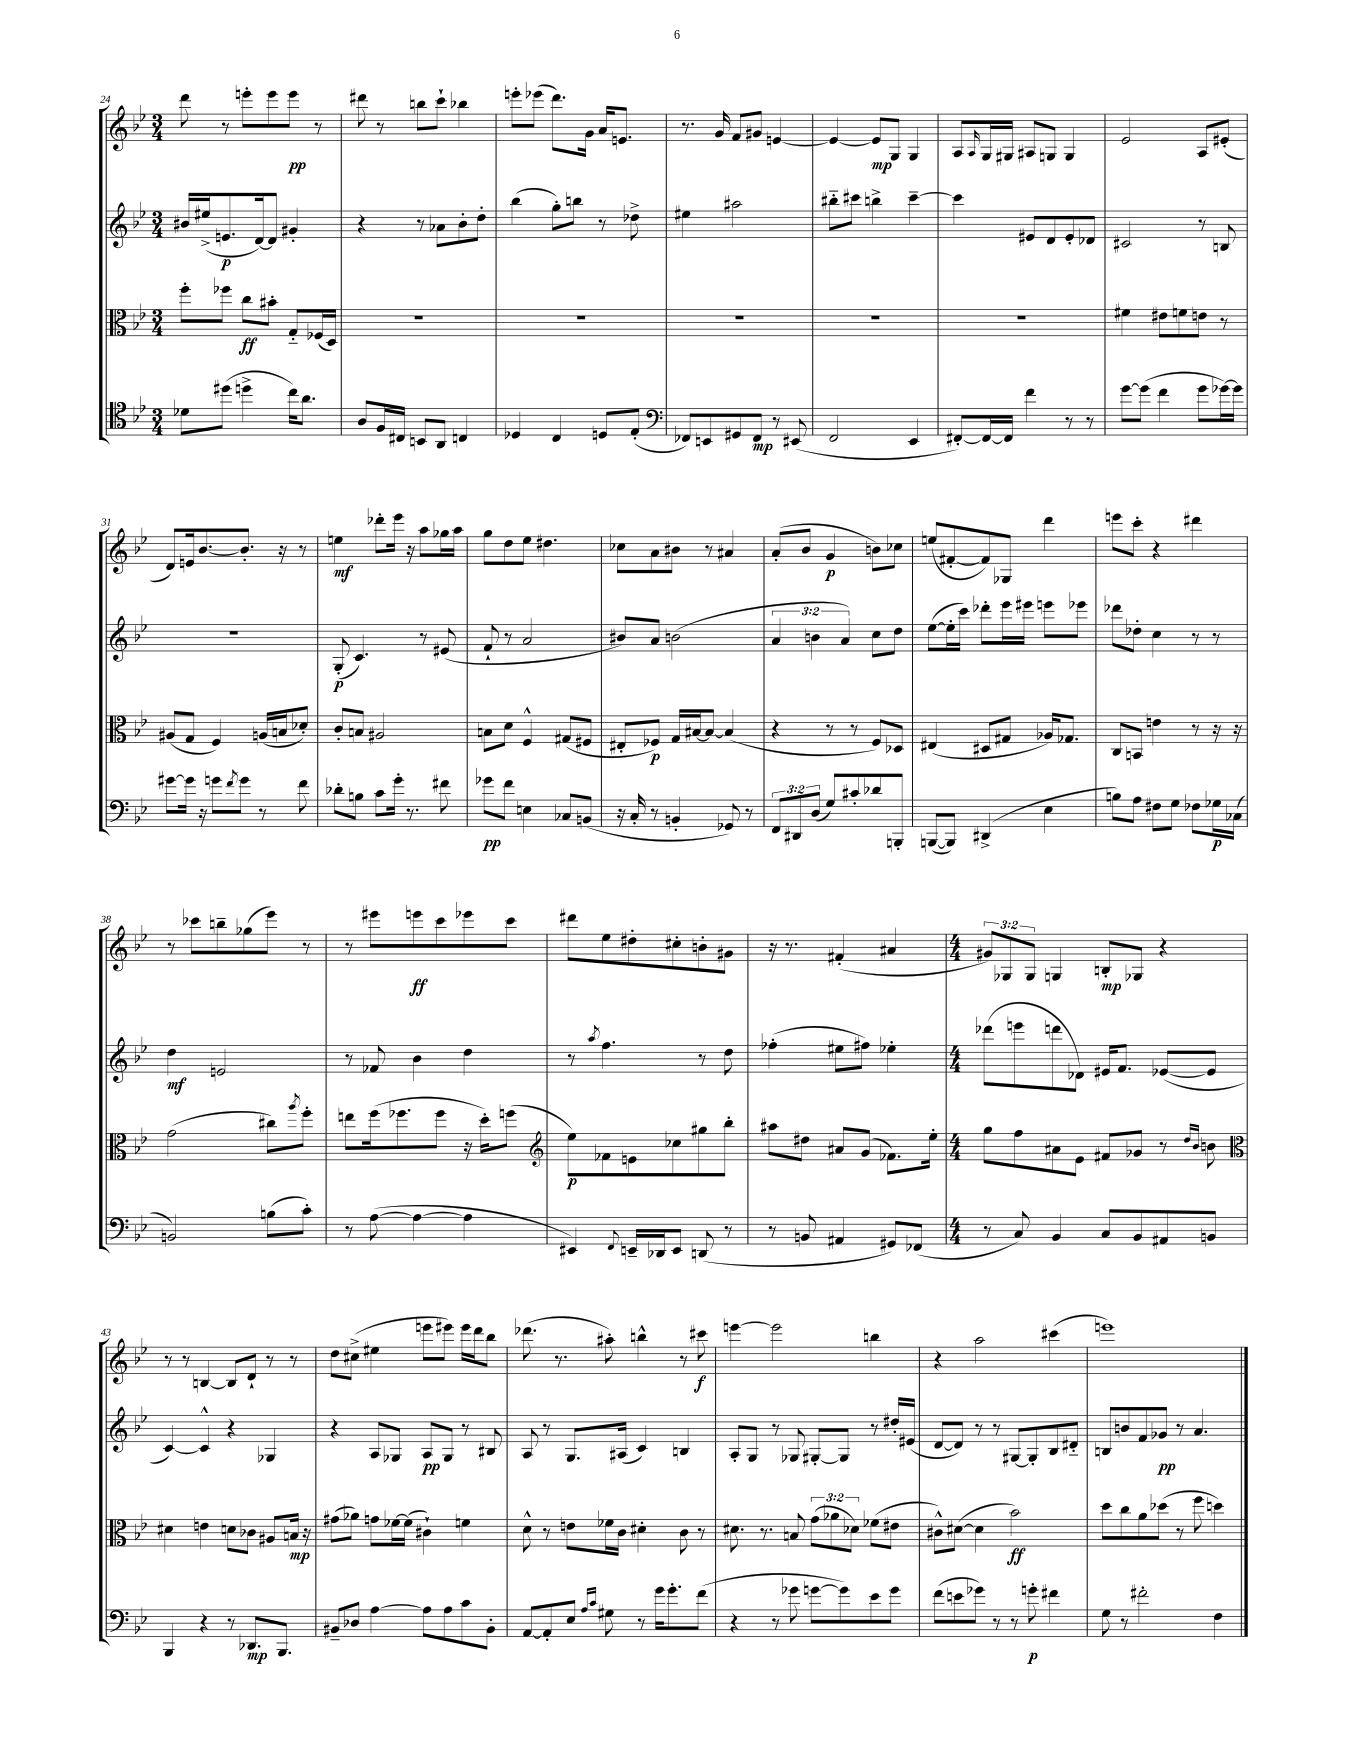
<<
\new StaffGroup <<
\new Staff = "s0" {
    \clef treble \key bes \major \numericTimeSignature \time 3/4 \override Staff.TupletNumber.text = #tuplet-number::calc-fraction-text
    d'''8 r8 e'''8-. e'''8 e'''8\pp r8 |
    dis'''8 r8 b''8 c'''8-! bes''4 |
    e'''8-. ees'''8( d'''8.) g'16 a'16 e'8. |
    r8. g'16 f'8 gis'8 e'4~ |
    e'4~ e'8\mp g8 g4 |
    a8 \grace { a16 } g16 gis16 ais8 g8 g4 |
    ees'2 a8 eis'8-.( |
    d'8) e'16 bes'8.~ bes'8.-. r16 r8 |
    e''4\mf des'''8-. ees'''16 r16 a''8 ges''16 a''16 |
    g''8 d''8 ees''8 dis''4. |
    ces''8 a'8 bis'8 r8 ais'4 |
    a'8-.( bes'8 g'4\p b'8) ces''8 |
    e''8( fis'8~-. fis'8) ges8 d'''4 |
    e'''8 c'''8-. r4 dis'''4 |
    r8 ces'''8 b''8-- ges''8( ees'''8) r8 |
    r8 eis'''8 e'''8\ff c'''8 ees'''8 c'''8 |
    dis'''8 ees''8 dis''8-. cis''8-. b'8-. gis'8 |
    r16 r8. fis'4-.( ais'4 |
    \numericTimeSignature \time 4/4 \tuplet 3/2 { gis'8) ges8 ges8 } g4 b8-.\mp ges8 r4 |
    r8 r8 b4~ b8 d'8-! r8 r8 |
    d''8 cis''8->( eis''4 e'''8 eis'''8) eis'''16 d'''16 bes''8 |
    des'''8.( r8. ais''8-.) b''4-^ r8 cis'''8\f |
    e'''4~ e'''2 b''4 |
    r4 a''2 cis'''4( |
    e'''1) \bar "|." |
}
\new Staff = "s1" {
    \clef treble \key bes \major \numericTimeSignature \time 3/4 \override Staff.TupletNumber.text = #tuplet-number::calc-fraction-text
    bis'16 eis''16->( e'8.\p d'16~) d'8 gis'4-. |
    r4 r8 aes'8 bes'8-. d''8-. |
    bes''4( g''8-.) b''8 r8 des''8-> |
    eis''4 ais''2 |
    bis''8-_ cis'''8 b''4-> cis'''4~-- |
    cis'''4 eis'8 d'8 eis'8-. des'8 |
    cis'2 r8 b8 |
    R2. |
    g8-.\p( c'4.) r8 eis'8( |
    f'8-! r8 a'2 |
    bis'8) a'8 b'2( |
    \tuplet 3/2 { a'4 b'4 a'4) } c''8 d''8 |
    ees''8~( ees''16-. c'''16) des'''8-. ees'''16 eis'''16 e'''8 ees'''8 |
    des'''8 des''8-. c''4 r8 r8 |
    d''4\mf e'2 |
    r8 fes'8 bes'4 d''4 |
    r8 \acciaccatura { a''8 } f''4. r8 d''8 |
    fes''4-.( eis''8 fis''8) ees''4-. |
    \numericTimeSignature \time 4/4 des'''8( e'''8 d'''8 des'8) eis'16 f'8. ees'8~( ees'8 |
    c'4~) c'4-^ r4 ges4 |
    r4 a8 ges8 a8\pp ges8 r8 bis8 |
    a8 r8 g8. ais16( c'4) b4 |
    a8-. g8 r8 ges8 gis8~-. gis8 r8 dis''16-. eis'16( |
    d'8~ d'8) r8 r8 gis8~ gis8-. bes8 dis'8-_ |
    b8 b'8 f'8 ges'8\pp r8 a'4. \bar "|." |
}
\new Staff = "s2" {
    \clef alto \key bes \major \numericTimeSignature \time 3/4 \override Staff.TupletNumber.text = #tuplet-number::calc-fraction-text
    f''8-. fes''8 c''8\ff bis'8-. g8-_ fes16( d16) |
    R2. |
    R2. |
    R2. |
    R2. |
    R2. |
    fis'4 eis'8 f'8 e'8 r8 |
    ais8( g8 f4) a16( b16 des'8-.) |
    c'8-. b8 ais2 |
    b8 d'8 f4-^ gis8( fis8 |
    eis8-. fes8\p) g16 bis16~ bis8~ bis4( |
    r4 r8 r8 f8) des8 |
    eis4( dis8 gis8 aes16) ges8. |
    c8 b,8 e'4 r8 r16 r16 |
    g'2( cis''8) \acciaccatura { a''8 } f''8-. |
    e''8 f''16( fes''8. fes''8 r16 d''16-.) f''8( |
    \clef treble ees''8\p) fes'8 e'8 ces''8 gis''8 bes''8-. |
    ais''8 dis''8 ais'8 g'8( fes'8.) ees''16-. |
    \numericTimeSignature \time 4/4 g''8 f''8 ais'8 ees'8 fis'8 ges'8 r8 \grace { d''16 bes'16 } b'8 |
    \clef alto dis'4 e'4 d'8 ces'8 ais8 b16\mp r16 |
    gis'8( aes'8) g'8 fes'16~ fes'16( cis'4-!) f'4 |
    d'8-^ r8 e'8 fes'16 c'16 dis'4-. c'8 r8 |
    dis'8. r8. b8 \tuplet 3/2 { g'8( aes'8 des'8) } fes'8( eis'8 |
    cis'8-^) dis'8~( dis'4 bes'2\ff) |
    d''8 c''8 a'8 des''8( r8 f''8 d''4) \bar "|." |
}
\new Staff = "s3" {
    \clef tenor \key bes \major \numericTimeSignature \time 3/4 \override Staff.TupletNumber.text = #tuplet-number::calc-fraction-text
    des'8 dis''8( d''4-> c''16) a'8. |
    a8 f16 cis16 b,8 a,8 c4 |
    des4 c4 d8 ees8-.( |
    \clef bass fes,8) e,8 gis,8 fes,8\mp r8 eis,8( |
    f,2 ees,4 |
    fis,8~-.) fis,16~ fis,16 f'4 r8 r8 |
    g'8~ g'8( f'4 g'8 ges'16~) ges'16 |
    gis'8~ gis'16 r16 g'8 \acciaccatura { f'8 } g'8 r8 f'8 |
    des'8-. b8 c'8 g'16-. r8. fis'8 |
    ges'8\pp f'8 e4 ces8 b,8( |
    r16 c16-. r8 b,4-. ges,8) r8 |
    \tuplet 3/2 { f,8 dis,8 d8( } g8) cis'8-. des'8 b,,8-. |
    b,,8~( b,,8) dis,4->( ees4 |
    b8) a8 fis8 g8 fes8 ges16\p ces16( |
    b,2) b8( c'8-.) |
    r8 a8~( a4~ a4 |
    eis,4) \appoggiatura { f,8 } e,16-- des,16 e,8 d,8( r8 |
    r8 b,8 ais,4 gis,8) fes,8( |
    \numericTimeSignature \time 4/4 r8 c8) bes,4 c8 bes,8 ais,8 b,8 |
    bes,,4 r4 r8 des,8.\mp bes,,8. |
    bis,8-- des8 a4~ a8 a8 c'8 bis,8-. |
    a,8~ a,8-. ees8 \grace { a16 c'16 } gis8 r8 g'16 g'8.-. f'8( |
    r4 r8 ges'8 g'8~ g'8) ees'8 g'8 |
    f'8( e'8 ges'8) r8 r8 g'8-.\p fis'4 |
    g8 r8 fis'2-. f4 \bar "|." |
}
>>
>>
\layout { \context { \Score currentBarNumber = #24 } }
